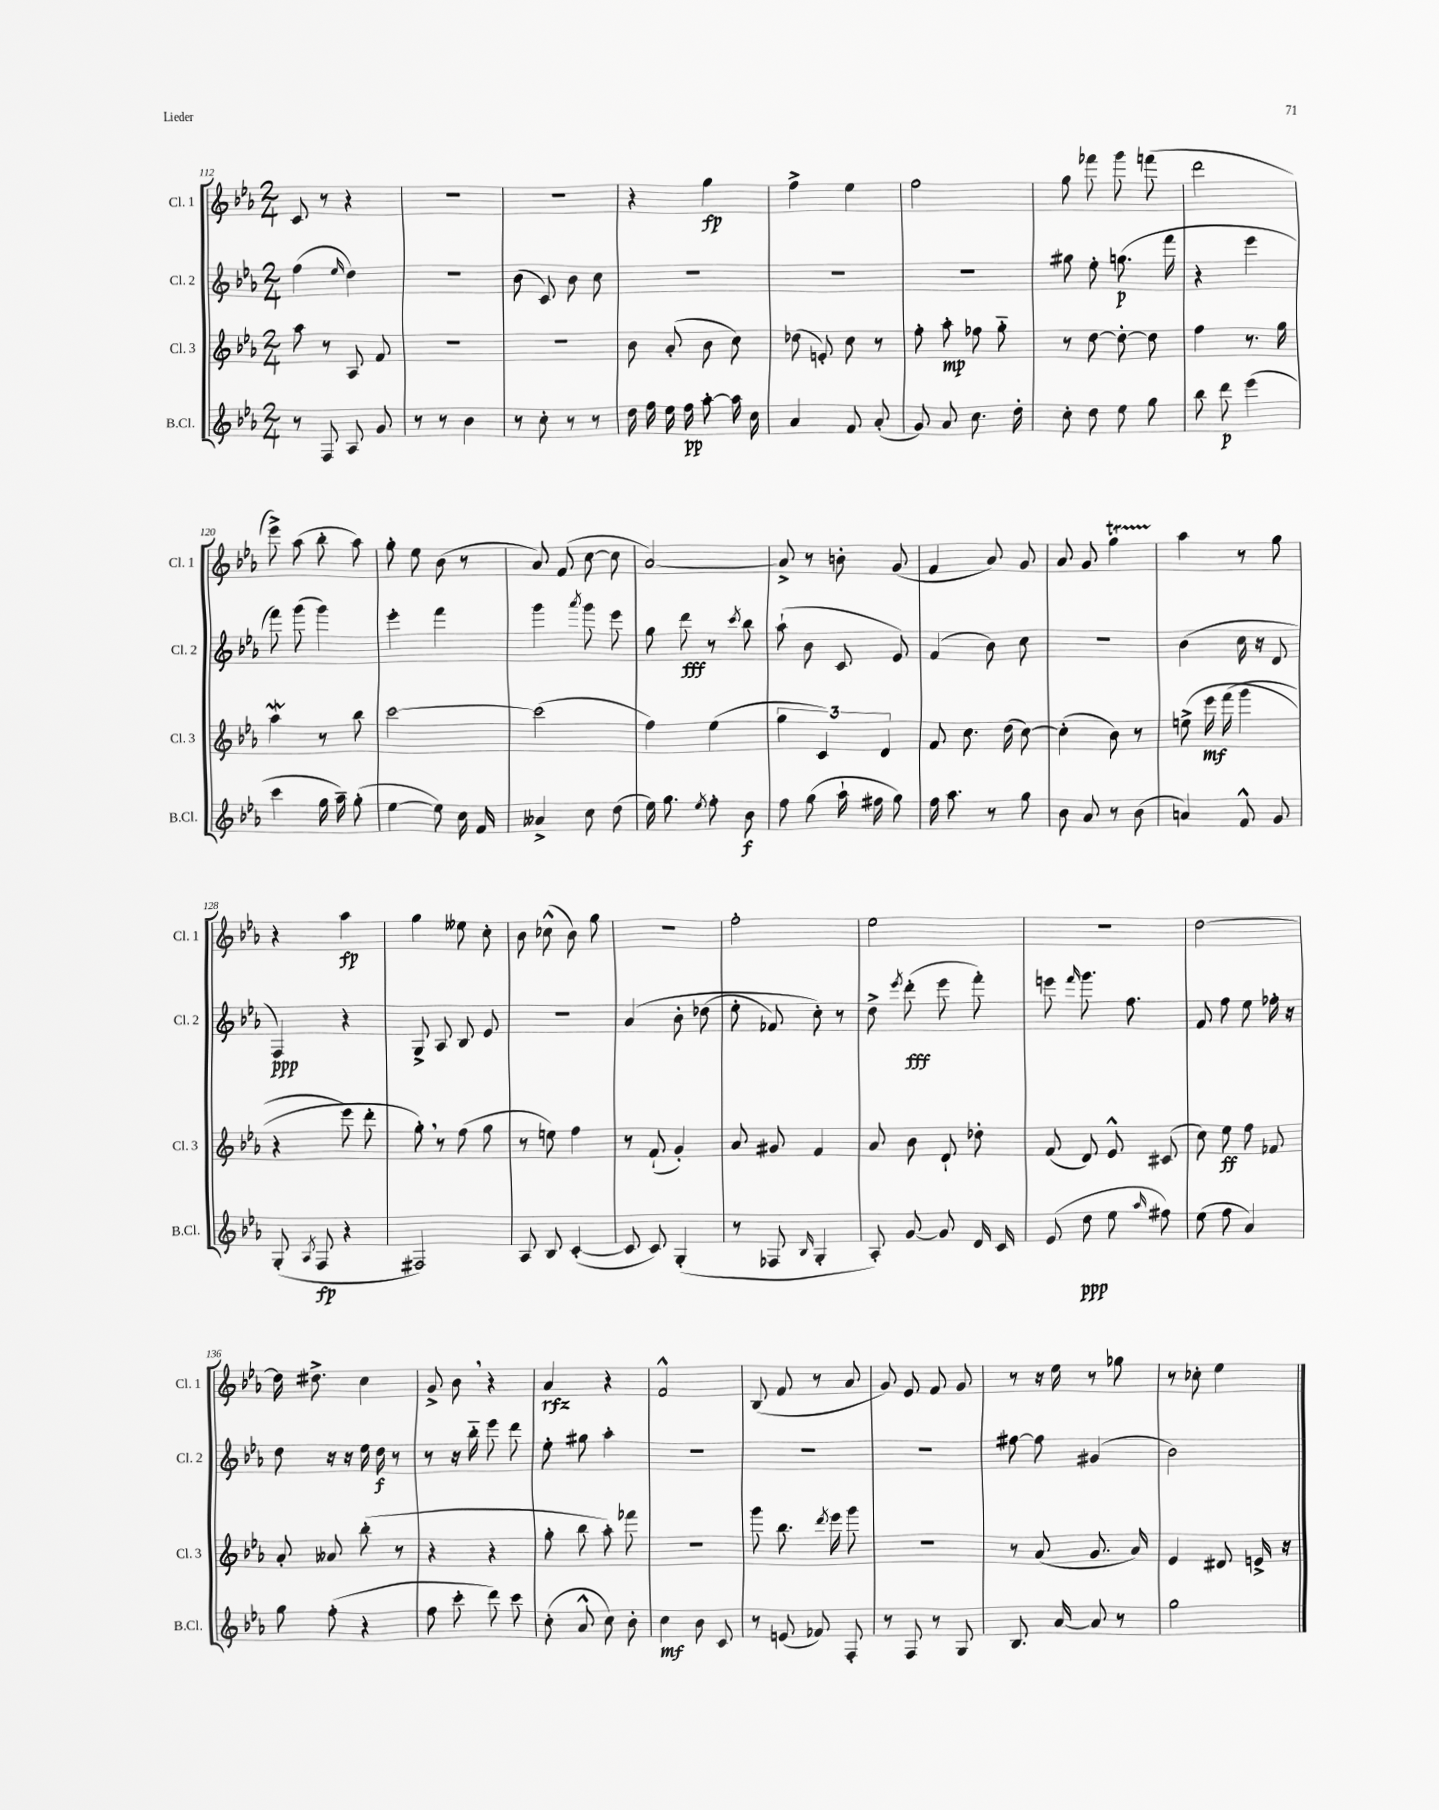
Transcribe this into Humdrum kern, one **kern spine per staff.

**kern	**dynam	**kern	**dynam	**kern	**dynam	**kern	**dynam
*part4	*part4	*part3	*part3	*part2	*part2	*part1	*part1
*staff4	*staff4	*staff3	*staff3	*staff2	*staff2	*staff1	*staff1
*I"B.Cl.	*	*I"Cl. 3	*	*I"Cl. 2	*	*I"Cl. 1	*
*I'B.Cl.	*	*I'Cl. 3	*	*I'Cl. 2	*	*I'Cl. 1	*
*clefG2	*	*clefG2	*	*clefG2	*	*clefG2	*
*k[b-e-a-]	*	*k[b-e-a-]	*	*k[b-e-a-]	*	*k[b-e-a-]	*
*M2/4	*	*M2/4	*	*M2/4	*	*M2/4	*
=112	=112	=112	=112	=112	=112	=112	=112
8r	.	8aa-\	.	(4ff\	.	8c/	.
8F/	.	8r	.	.	.	8r	.
.	.	.	.	16qqee-/	.	.	.
8A-/	.	8A-/	.	4dd\)	.	4r	.
8g/	.	8f/	.	.	.	.	.
=113	=113	=113	=113	=113	=113	=113	=113
8r	.	2r	.	2r	.	2r	.
8r	.	.	.	.	.	.	.
4b-\	.	.	.	.	.	.	.
=114	=114	=114	=114	=114	=114	=114	=114
8r	.	2r	.	(8b-\	.	2r	.
8cc'\	.	.	.	8c/)	.	.	.
8r	.	.	.	8b-\	.	.	.
8r	.	.	.	8cc\	.	.	.
=115	=115	=115	=115	=115	=115	=115	=115
16dd\	.	8b-\	.	2r	.	4r	.
16ff\	.	.	.	.	.	.	.
16ee-\	.	(8a-'/	.	.	.	.	.
16ff\	pp	.	.	.	.	.	.
[8aa-'\	.	8b-\	.	.	.	4gg\	fp
16aa-\]	.	8cc\)	.	.	.	.	.
16cc\	.	.	.	.	.	.	.
=116	=116	=116	=116	=116	=116	=116	=116
4a-/	.	(8dd-X\	.	2r	.	4ff^\	.
.	.	8en'/)	.	.	.	.	.
8f/	.	8cc\	.	.	.	4ee-\	.
(8a-'/	.	8r	.	.	.	.	.
=117	=117	=117	=117	=117	=117	=117	=117
8g/)	.	8ff'\	.	2r	.	2ff\	.
8a-/	.	8aa-'\	mp	.	.	.	.
8.cc\	.	8ff-X\	.	.	.	.	.
.	.	8gg\	.	.	.	.	.
16dd'\	.	.	.	.	.	.	.
=118	=118	=118	=118	=118	=118	=118	=118
8cc'\	.	8r	.	8gg#X\	.	8gg\	.
8dd\	.	[8dd\	.	8ee-'\	.	8fff-X\	.
8ee-\	.	8dd'\_	.	(8.ggn\	p	8ggg\	.
8gg\	.	8dd\]	.	.	.	(8fffn\	.
.	.	.	.	16fff\	.	.	.
=119	=119	=119	=119	=119	=119	=119	=119
8bb-\	.	4ff\	.	4r	.	2ddd\	.
8ddd\	p	.	.	.	.	.	.
(4eee-\	.	8.r	.	4eee-\	.	.	.
.	.	16gg\	.	.	.	.	.
!!LO:LB:g=z
=120	=120	=120	=120	=120	=120	=120	=120
4ccc\	.	4aa-w\	.	8fff\)	.	8eee-^\)	.
.	.	.	.	(8ggg\	.	(8aa-\	.
16gg\	.	8r	.	4ggg\)	.	8bb-'\	.
16aa-~\)	.	.	.	.	.	.	.
(8gg'\	.	8bb-\	.	.	.	8aa-\)	.
=121	=121	=121	=121	=121	=121	=121	=121
[4ee-\	.	[2ccc\	.	4eee-'\	.	8gg'\	.
.	.	.	.	.	.	8ee-\	.
8ee-\])	.	.	.	4fff\	.	(8b-\	.
16cc\	.	.	.	.	.	8r	.
16f/	.	.	.	.	.	.	.
=122	=122	=122	=122	=122	=122	=122	=122
4a--X^/	.	(2ccc\]	.	4ggg\	.	8a-/)	.
.	.	.	.	.	.	(8f/	.
.	.	.	.	8qaaa-/	.	.	.
8cc\	.	.	.	8ggg\	.	[8cc\	.
(8dd\	.	.	.	8eee-\	.	8cc\]	.
=123	=123	=123	=123	=123	=123	=123	=123
16ee-\)	.	4ff\)	.	8gg\	.	[2a-/)	.
8.gg\	.	.	.	.	.	.	.
.	.	.	.	8ddd\	fff	.	.
8qee-/	.	.	.	.	.	.	.
8ff'\	.	(4ee-\	.	8r	.	.	.
.	.	.	.	8qccc/	.	.	.
8b-\	f	.	.	8bb-\	.	.	.
=124	=124	=124	=124	=124	=124	=124	=124
8ff\	.	6gg\	.	(8aa-`\	.	8a-^/]	.
(8gg\	.	.	.	8b-\	.	8r	.
.	.	6c/)	.	.	.	.	.
16aa-`\	.	.	.	8c/	.	8bn'\	.
16ff#X\	.	.	.	.	.	.	.
.	.	6d/	.	.	.	.	.
8gg\)	.	.	.	8e-/)	.	(8g/	.
=125	=125	=125	=125	=125	=125	=125	=125
16ff\	.	8f/	.	(4f/	.	4f/	.
8.aa-\	.	.	.	.	.	.	.
.	.	8.cc\	.	.	.	.	.
8r	.	.	.	8b-\)	.	8a-/)	.
.	.	(16dd\	.	.	.	.	.
8gg\	.	[8cc\)	.	8cc\	.	8g/	.
=126	=126	=126	=126	=126	=126	=126	=126
8b-\	.	(4cc'\]	.	2r	.	8a-/	.
8a-/	.	.	.	.	.	8g/	.
8r	.	8b-\)	.	.	.	4ggt\	.
(8b-\	.	8r	.	.	.	.	.
=127	=127	=127	=127	=127	=127	=127	=127
4an/)	.	(8een^\	.	(4b-\	.	4aa-\	.
.	.	16eee-\	mf	.	.	.	.
.	.	(16fff\	.	.	.	.	.
8f^^/	.	4ggg\	.	16cc\	.	8r	.
.	.	.	.	16r	.	.	.
8g/	.	.	.	8d/	.	8gg\	.
!!LO:LB:g=z
=128	=128	=128	=128	=128	=128	=128	=128
(8G'/	.	4r	.	4F/)	ppp	4r	.
8qA-/	.	.	.	.	.	.	.
8F/	fp	.	.	.	.	.	.
4r	.	8eee-\)	.	4r	.	4aa-\	fp
.	.	8ddd'\	.	.	.	.	.
=129	=129	=129	=129	=129	=129	=129	=129
2F#X/)	.	8gg',\)	.	8G^/	.	4gg\	.
.	.	8r	.	8A-/	.	.	.
.	.	(8ff\	.	8B-/	.	8ee--X\	.
.	.	8gg\	.	8e-/	.	8cc'\	.
=130	=130	=130	=130	=130	=130	=130	=130
8A-/	.	8r	.	2r	.	8b-\	.
8B-/	.	8een\)	.	.	.	(8cc-X^^\	.
([4c'/	.	4ff\	.	.	.	8b-\)	.
.	.	.	.	.	.	8gg\	.
=131	=131	=131	=131	=131	=131	=131	=131
8c/]	.	8r	.	(4a-/	.	2r	.
8c/)	.	(8f`/	.	.	.	.	.
(4G'/	.	4g'/)	.	8b-'\	.	.	.
.	.	.	.	(8dd-X\	.	.	.
=132	=132	=132	=132	=132	=132	=132	=132
8r	.	8a-/	.	8ee-'\	.	2ff'\	.
8F-X/	.	8g#X/	.	8f-X/)	.	.	.
16qqB-/	.	.	.	.	.	.	.
4G'/	.	4f/	.	8cc'\)	.	.	.
.	.	.	.	8r	.	.	.
=133	=133	=133	=133	=133	=133	=133	=133
8A-'/)	.	8a-/	.	8dd^\	.	2ee-\	.
.	.	.	.	8qeee-/	.	.	.
[8g/	.	8b-\	.	(8ddd'\	fff	.	.
8g/]	.	8d`/	.	8eee-\	.	.	.
16d/	.	8dd-X'\	.	8fff'\)	.	.	.
16c/	.	.	.	.	.	.	.
=134	=134	=134	=134	=134	=134	=134	=134
(8e-/	.	(8f/	.	8eeen\	.	2r	.
.	.	.	.	16qqfff/	.	.	.
8dd\	ppp	8d/)	.	8.ggg\	.	.	.
8ee-\	.	8e-^^/	.	.	.	.	.
.	.	.	.	8.ff\	.	.	.
16qqaa-/	.	.	.	.	.	.	.
8ff#X\)	.	(8c#X/	.	.	.	.	.
=135	=135	=135	=135	=135	=135	=135	=135
(8ee-\	.	8cc\)	.	8f/	.	[2dd\	.
8ff\	.	8ee-\	ff	8ff\	.	.	.
4a-/)	.	8ff\	.	8ee-\	.	.	.
.	.	8f-X/	.	16ff-X'\	.	.	.
.	.	.	.	16r	.	.	.
!!LO:LB:g=z
=136	=136	=136	=136	=136	=136	=136	=136
8gg\	.	8a-'/	.	8dd\	.	16dd\]	.
.	.	.	.	.	.	8.dd#X^\	.
(8ff'\	.	8a--X/	.	16r	.	.	.
.	.	.	.	16r	.	.	.
4r	.	(8bb-'\	.	16ee-\	.	4cc\	.
.	.	.	.	16dd\	f	.	.
.	.	8r	.	8r	.	.	.
=137	=137	=137	=137	=137	=137	=137	=137
8ff\	.	4r	.	8r	.	8g^/	.
8ccc'\	.	.	.	16r	.	8b-,\	.
.	.	.	.	16bb-\	.	.	.
8ddd\)	.	4r	.	8eee-\	.	4r	.
8ccc\	.	.	.	8ddd\	.	.	.
=138	=138	=138	=138	=138	=138	=138	=138
(8cc'\	.	8gg'\	.	8ee-'\	.	4a-/	rfz
8a-^^/	.	8bb-\	.	8gg#X\	.	.	.
8cc\)	.	8aa-'\)	.	4aa-'\	.	4r	.
8b-'\	.	8fff-X\	.	.	.	.	.
=139	=139	=139	=139	=139	=139	=139	=139
4cc\	mf	2r	.	2r	.	2f^^/	.
8b-\	.	.	.	.	.	.	.
8c/	.	.	.	.	.	.	.
=140	=140	=140	=140	=140	=140	=140	=140
8r	.	8ggg\	.	2r	.	(8B-/	.
(8en/	.	8.bb-\	.	.	.	8f/	.
8f-X/)	.	.	.	.	.	8r	.
.	.	8qddd/	.	.	.	.	.
.	.	16eee-\	.	.	.	.	.
8F'/	.	8ggg\	.	.	.	8a-/	.
=141	=141	=141	=141	=141	=141	=141	=141
8r	.	2r	.	2r	.	8g/)	.
8F/	.	.	.	.	.	8e-/	.
8r	.	.	.	.	.	8f/	.
8G/	.	.	.	.	.	8g/	.
=142	=142	=142	=142	=142	=142	=142	=142
8.B-/	.	8r	.	[8ff#X\	.	8r	.
.	.	(8a-/	.	8ff#\]	.	16r	.
[16a-/	.	.	.	.	.	16ee-\	.
8a-/]	.	8.g/	.	(4g#X/	.	8r	.
8r	.	.	.	.	.	8gg-X\	.
.	.	16a-/)	.	.	.	.	.
=143	=143	=143	=143	=143	=143	=143	=143
2gg\	.	4e-/	.	2b-\)	.	8r	.
.	.	.	.	.	.	8cc-X'\	.
.	.	8d#X/	.	.	.	4ee-\	.
.	.	16en^/	.	.	.	.	.
.	.	16r	.	.	.	.	.
==	==	==	==	==	==	==	==
*-	*-	*-	*-	*-	*-	*-	*-
